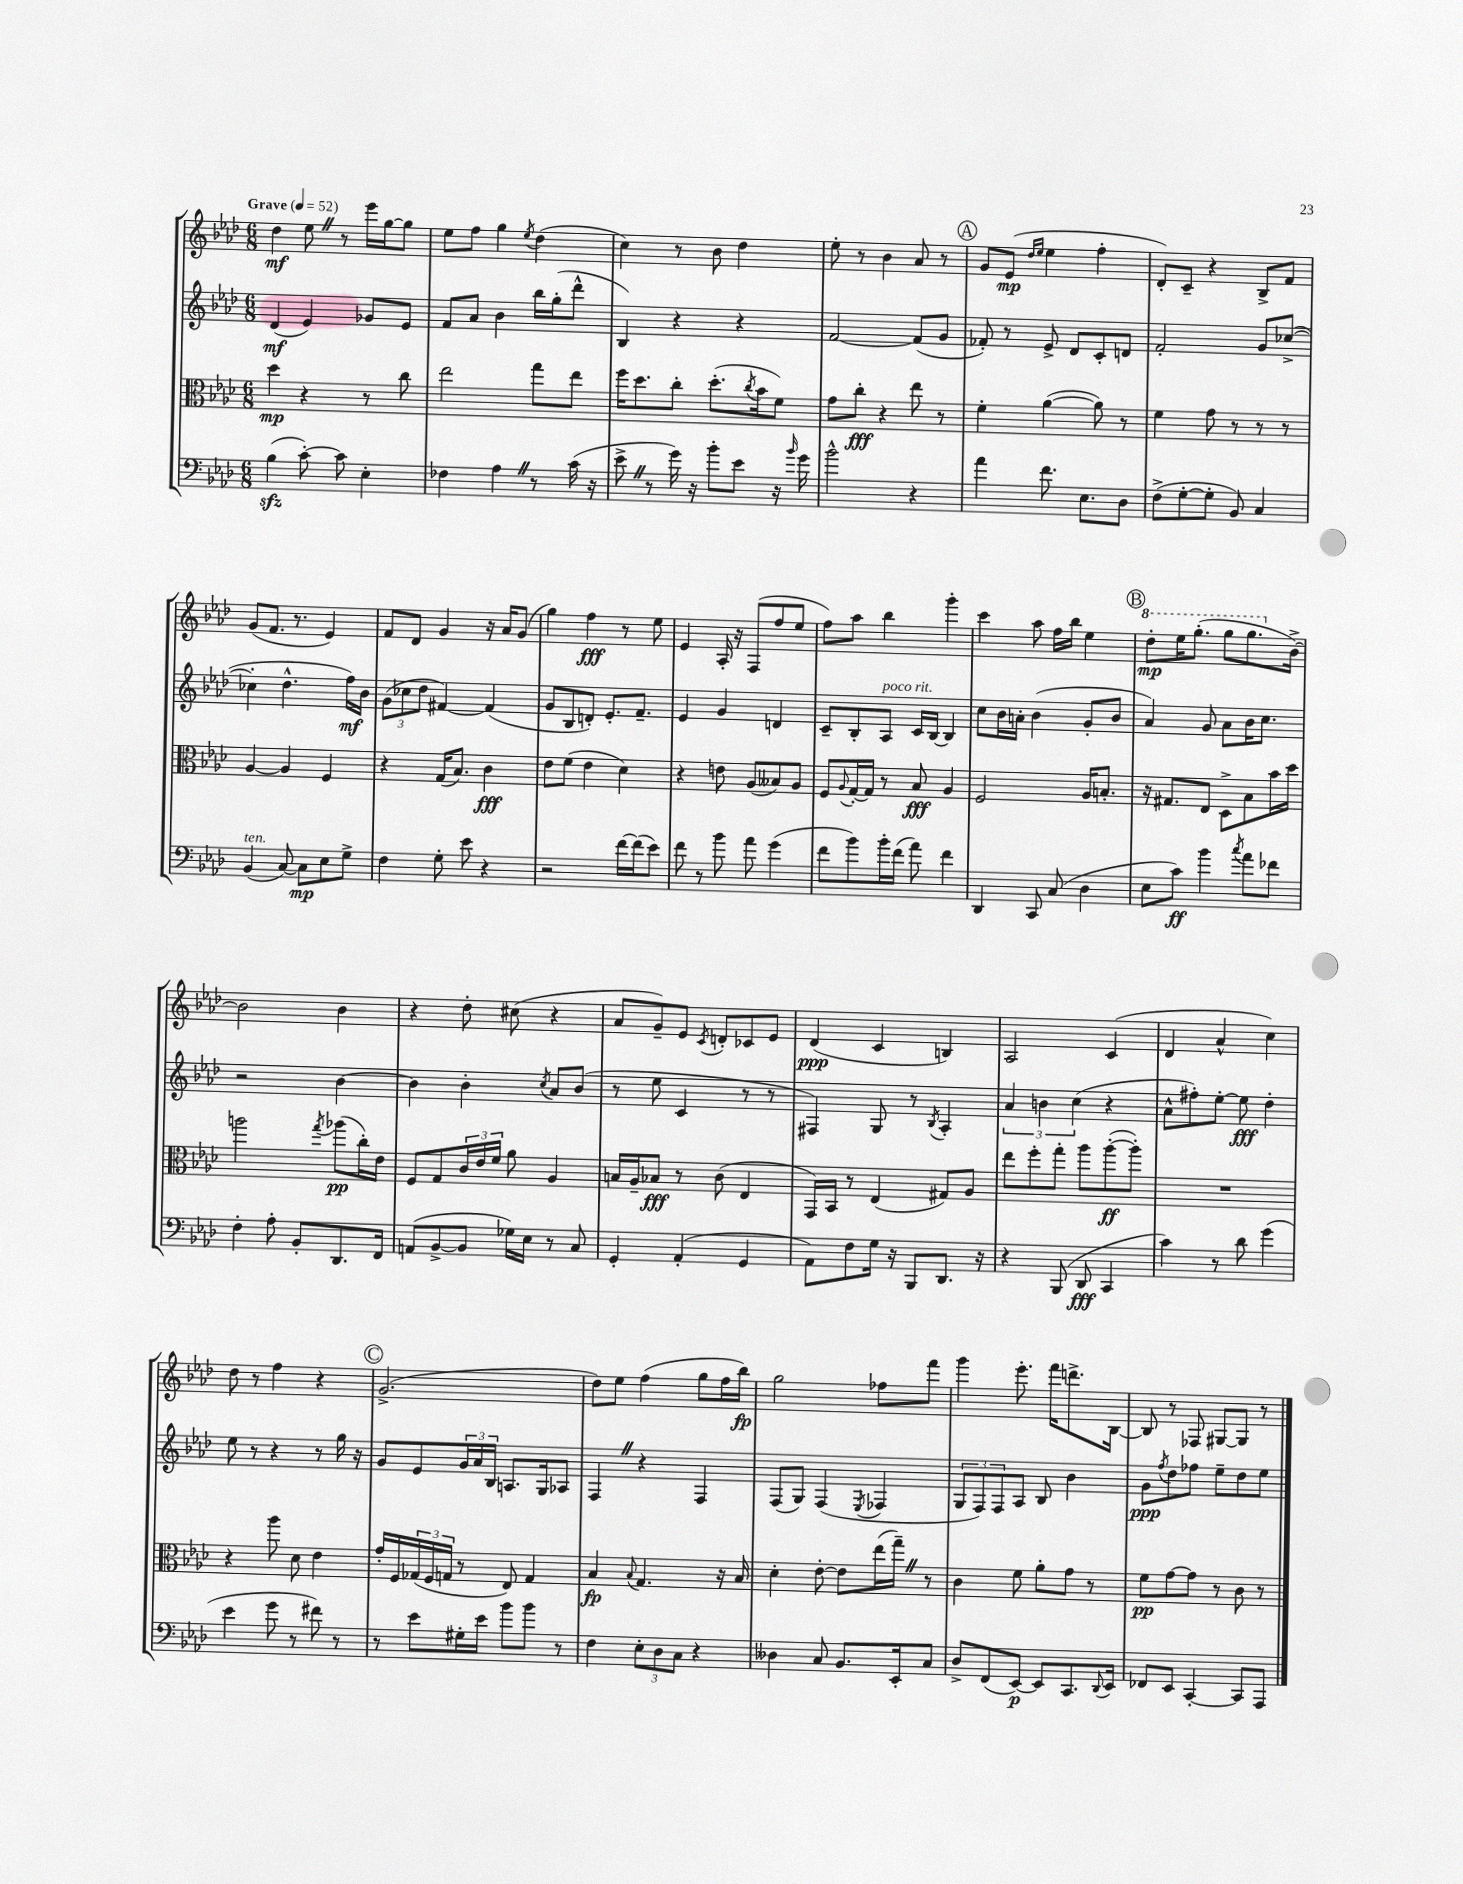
<<
\new StaffGroup <<
\new Staff = "s0" {
    \clef treble \key aes \major \numericTimeSignature \time 6/8 \tempo "Grave" 4 = 52
    des''4\mf ees''8 \once \override BreathingSign.text = \markup { \musicglyph "scripts.caesura.straight" } \breathe r8 ees'''16 g''16~ g''8 |
    ees''8 f''8 g''4 \acciaccatura { ees''8 } des''4( |
    c''4) r8 bes'8 des''4 |
    ees''8-. r8 bes'4 aes'8 r8 |
    \mark \markup { \circle "A" } g'8 ees'8\mp( \grace { des''16 ees''16 } ees''4 f''4-. |
    des'8-.) c'8-- r4 bes8-> f'8 |
    g'8( f'8. r8. ees'4) |
    f'8 des'8 g'4 r16 aes'16 g'8( |
    g''4) f''4\fff r8 ees''8 |
    ees'4 aes16-. r16 f8( f''8 ees''8 |
    f''8) aes''8 bes''4 g'''4-. |
    c'''4 aes''8 f''16 bes''16 ees''4 |
    \mark \markup { \circle "B" } \ottava #1 des'''8-.\mp ees'''16 g'''8.-.( g'''8 g'''8. \ottava #0 bes'16~->) |
    bes'2 bes'4 |
    r4 des''8-. cis''8( r4 |
    aes'8 g'8--) ees'8 \acciaccatura { c'8 } d'8-. ces'8 ees'8 |
    des'4\ppp( c'4 b4) |
    aes2 c'4( |
    des'4 aes'4-^ c''4) |
    des''8 r8 f''4 r4 |
    \mark \markup { \circle "C" } g'2.->( |
    des''8) ees''8 f''4( g''8 f''16 bes''16\fp) |
    g''2 fes''8 f'''8 |
    g'''4 ees'''8.-. f'''16 d'''8.-> bes16~ |
    bes8 r8 fes8 gis8~ gis8 r8 \bar "|." |
}
\new Staff = "s1" {
    \clef treble \key aes \major \numericTimeSignature \time 6/8
    des'4\mf( ees'4) ges'8 ees'8 |
    f'8 aes'8 bes'4 bes''16 g''16-.( des'''8-^ |
    bes4) r4 r4 |
    f'2~ f'8( g'8 |
    \mark \markup { \circle "A" } fes'8-.) r8 ees'8-> des'8 c'8-. d'8 |
    f'2-. g'8 ces''8~->( |
    ces''4-. des''4.-^ f''16\mf) bes'16 |
    \tuplet 3/2 { g'8( ces''8 des''8 } fis'4~) fis'4( |
    g'8 bes8 d'8-.) ees'8.-. f'8.-- |
    ees'4 g'4 d'4 |
    c'8-- bes8-. aes8^\markup { \italic "poco rit." } c'16 bes16~ bes4 |
    c''8 bes'16 a'16-. bes'4( g'8-. bes'8 |
    \mark \markup { \circle "B" } aes'4) g'8 aes'8 bes'16 c''8. |
    r2 bes'4~ |
    bes'4 bes'4-. \acciaccatura { c''8 } aes'8 bes'8( |
    r8 ees''8 c'4 r8 r8 |
    fis4) g8 r8 \acciaccatura { bes8 } aes4-. |
    \tuplet 3/2 { aes'4 b'4 c''4( } r4 |
    aes'8-^ fis''8-.) ees''8~-. ees''8\fff des''4-. |
    ees''8 r8 r4 r8 g''16 r16 |
    \mark \markup { \circle "C" } g'8 ees'8 \tuplet 3/2 { g'16 aes'16 bes16 } a8. g16 aes8 |
    f4 \once \override BreathingSign.text = \markup { \musicglyph "scripts.caesura.straight" } \breathe r4 f4 |
    f8( g8) f4( \acciaccatura { ees8 } fes4 |
    \tuplet 3/2 { g8 f8) f8 } aes8 bes8 bes'4 |
    g'8\ppp \acciaccatura { f''8 } des''8 fes''8 ees''8-- des''8 ees''8 \bar "|." |
}
\new Staff = "s2" {
    \clef alto \key aes \major \numericTimeSignature \time 6/8
    des''4\mp r4 r8 c''8 |
    ees''2 g''8 ees''8 |
    f''16 des''8. c''8-. des''8.-.( \acciaccatura { c''8 } bes'16 f'8) |
    g'8 c''8-.\fff r4 ees''8 r8 |
    \mark \markup { \circle "A" } f'4-. aes'4~( aes'8) r8 |
    f'4 g'8 r8 r8 r8 |
    aes4~ aes4 f4 |
    r4 g16( bes8.) c'4\fff |
    ees'8 f'8( ees'4 des'4) |
    r4 e'8 aes8( beses8) aes8 |
    f8 \appoggiatura { aes8 } g16~-. g16 r8 bes8\fff aes4 |
    f2 aes16 b8.-. |
    \mark \markup { \circle "B" } r16 gis8. ees8 des8-> bes8 bes'16 des''16 |
    a''2 \acciaccatura { g''8 } aes''8\pp( c''16-.) ees'16 |
    f8 g8 \tuplet 3/2 { c'16 ees'16 f'16 } aes'8 aes4 |
    b16 aes16-- bes8\fff r8 c'8( ees4 |
    g,16) bes,16 r8 ees4( gis8) aes8 |
    ees''8 f''8-. g''8-. aes''8 aes''8~-.\ff( aes''8-.) |
    R2. |
    r4 aes''8 des'8 ees'4 |
    \mark \markup { \circle "C" } g'16-. f16 \tuplet 3/2 { ges16( f16 g16 } r8 ees8) g4 |
    bes4\fp \appoggiatura { bes8 } g4. r16 bes16 |
    des'4-. ees'8~-. ees'8 ees''16( g''16--) \once \override BreathingSign.text = \markup { \musicglyph "scripts.caesura.straight" } \breathe r8 |
    c'4 f'8 aes'8-. g'8 r8 |
    f'8\pp g'8~ g'8 r8 c'8 r8 \bar "|." |
}
\new Staff = "s3" {
    \clef bass \key aes \major \numericTimeSignature \time 6/8
    bes4\sfz( c'8~-.) c'8 ees4-. |
    fes4 aes4 \once \override BreathingSign.text = \markup { \musicglyph "scripts.caesura.straight" } \breathe r8 c'16( r16 |
    ees'8-> \once \override BreathingSign.text = \markup { \musicglyph "scripts.caesura.straight" } \breathe r8 g'16) r16 bes'8-. ees'8 r16 \grace { bes'16 } g'16 |
    bes'2-^ r4 |
    \mark \markup { \circle "A" } aes'4 f'8. ees8. des8 |
    f8->( g8~-. g8-. bes,8) c4 |
    bes,4^\markup { \italic "ten." }( c8~) c8\mp ees8 g8-> |
    f4 g8-. ees'8 r4 |
    r2 f'16~ f'16( ees'8) |
    f'8 r8 bes'8 aes'8 g'4( |
    f'8 bes'8) bes'16-. f'16( aes'8) f'4 |
    des,4 c,8 c8( des4 |
    \mark \markup { \circle "B" } ees8 c'8\ff) bes'4 \acciaccatura { c''8 } aes'8 fes'8 |
    f4-. aes8-. bes,8-. des,8. f,16 |
    a,8( bes,8~-> bes,8 ges16) ees16 r8 c8 |
    g,4-. aes,4-.( g,4 |
    aes,8) f8 g16 r16 bes,,8 des,8. r16 |
    r4 bes,,8( des,8\fff c,4 |
    c'4) r8 des'8 g'4( |
    ees'4 g'8 r8 fis'8) r8 |
    \mark \markup { \circle "C" } r8 ees'8 gis16-. ees'16 bes'8 bes'8 r8 |
    f4 \tuplet 3/2 { ees8-. des8 c8 } r4 |
    deses4 c8 bes,8. ees,16-. c8 |
    des8-> f,8( ees,8~\p) ees,8 c,8. \appoggiatura { des,8 } ees,16 |
    fes,8 ees,8 c,4~-. c,8 aes,,8 \bar "|." |
}
>>
>>
\layout { \context { \Score \remove "Bar_number_engraver" } }
